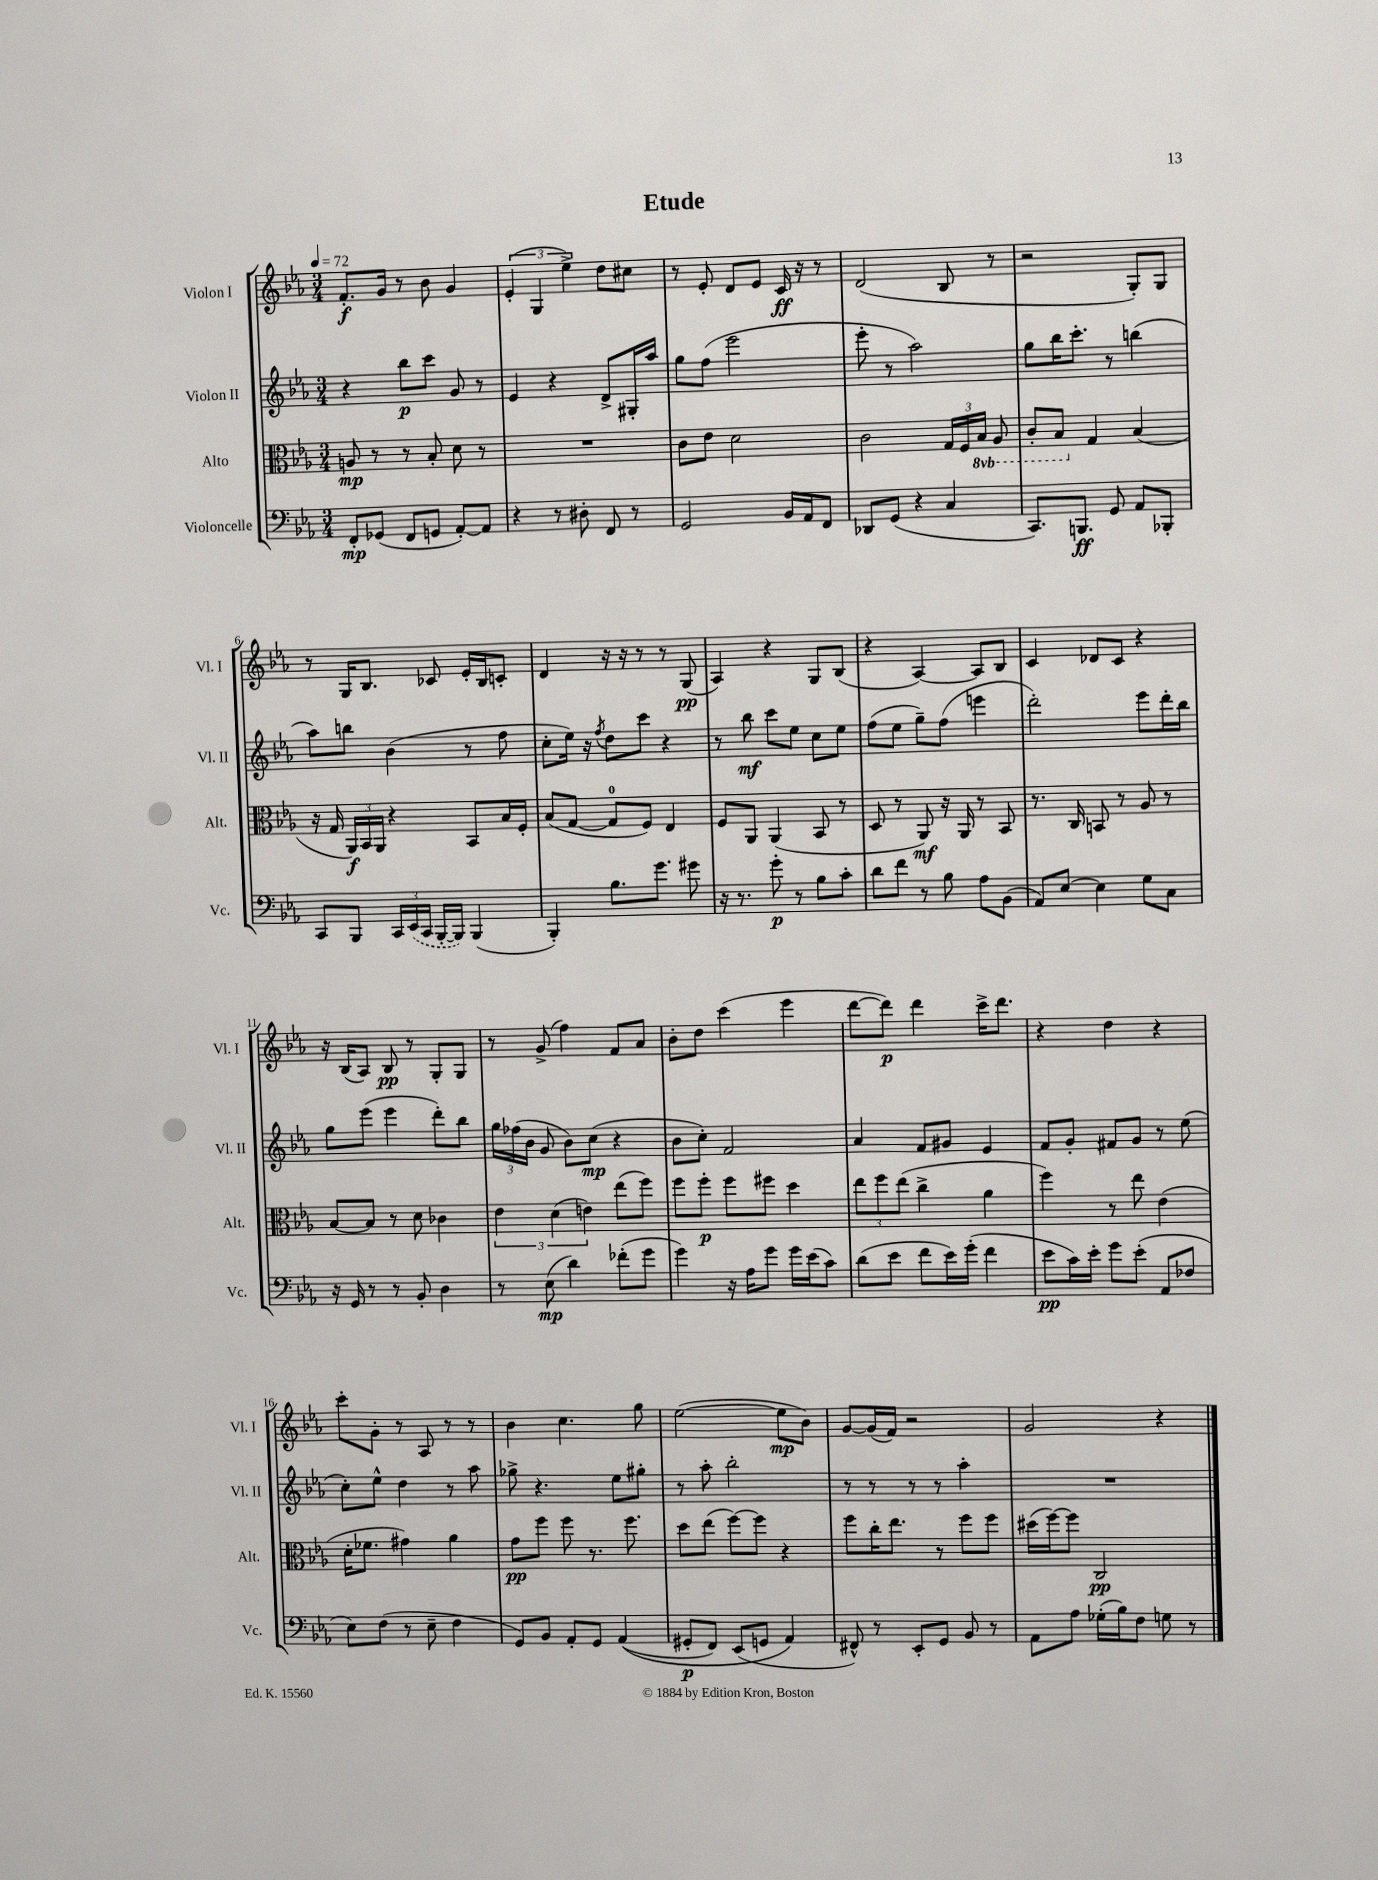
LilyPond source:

\header { title = "Etude" }
<<
\new StaffGroup <<
\new Staff = "s0" \with { instrumentName = "Violon I" shortInstrumentName = "Vl. I" } {
    \clef treble \key ees \major \numericTimeSignature \time 3/4 \tempo 4 = 72
    \autoBeamOff f'8.[-.\f g'16] r8 bes'8 g'4 |
    \tuplet 3/2 { ees'4-.( g4 ees''4->) } d''8[ cis''8] |
    r8 ees'8-. d'8[ ees'8] c'16\ff r16 r8 |
    d'2( bes8 r8 |
    r2 g8[-.) g8] |
    r8 g16[ bes8.] ces'8 ees'16[-. bes16 c'8]-. |
    d'4 r16 r16 r8 r8 g8\pp( |
    aes4) r4 g8[ bes8]( |
    r4 aes4~) aes8[ bes8] |
    c'4 des'8[ c'8] r4 |
    r16 bes16[( aes8]) bes8\pp r8 g8[-. g8] |
    r8 g'8->( f''4) f'8[ aes'8] |
    bes'8[-. d''8] c'''4( ees'''4 |
    d'''8[~ d'''8]\p) d'''4 c'''16[-> d'''8.] |
    r4 d''4 r4 |
    c'''8[-. g'8]-. r8 aes8 r8 r8 |
    bes'4 c''4. g''8 |
    ees''2~( ees''8[\mp bes'8]) |
    g'8[~ g'16( f'16]) r2 |
    g'2 r4 \bar "|." |
}
\new Staff = "s1" \with { instrumentName = "Violon II" shortInstrumentName = "Vl. II" } {
    \clef treble \key ees \major \numericTimeSignature \time 3/4
    \autoBeamOff r4 bes''8[\p c'''8] g'8 r8 |
    ees'4 r4 d'8[-> gis16-. aes''16] |
    g''8[ f''8]( ees'''2 |
    ees'''8-. r8 aes''2) |
    g''8[ bes''16 c'''8.]-. r8 b''4( |
    aes''8[) b''8] bes'4( r8 f''8 |
    c''8[-. ees''16]) r16 \acciaccatura { f''8 } d''8[ c'''8] r4 |
    r8 bes''8\mf c'''8[ ees''8] c''8[ ees''8] |
    f''8[( ees''8] g''8[--) f''8]( e'''4 |
    d'''2-.) ees'''8[ d'''16-. bes''16] |
    g''8[ ees'''8]( ees'''4 d'''8[-.) bes''8] |
    \tuplet 3/2 { g''16[ fes''16( bes'16] } g'8 bes'8[) c''8]\mp( r4 |
    bes'8[ c''8]-.) f'2 |
    aes'4 f'8[ gis'8] ees'4 |
    f'8[ g'8]-. fis'8[ g'8] r8 ees''8( |
    c''8[-.) ees''8]-^ d''4 r8 aes''8 |
    ges''8-> r4. ees''8[ gis''8]-. |
    r8 aes''8-. bes''2-. |
    r8 r8 r8 r8 aes''4-. |
    R2. \bar "|." |
}
\new Staff = "s2" \with { instrumentName = "Alto" shortInstrumentName = "Alt." } {
    \clef alto \key ees \major \numericTimeSignature \time 3/4 \set Staff.ottavationMarkups = #ottavation-simple-ordinals
    \autoBeamOff a8\mp r8 r8 bes8-. d'8 r8 |
    R2. |
    c'8[ ees'8] d'2 |
    c'2 \tuplet 3/2 { g16[ f16 \ottava #-1 bes,16] } aes,8 |
    c8[-. bes,8] \ottava #0 g4 bes4( |
    r16 g16 \tuplet 3/2 { aes,16[\f) bes,16 aes,16] } r4 bes,8[ bes16 f16]-. |
    bes8[( g8]~ g8[-0 f8]) ees4 |
    f8[ aes,8] aes,4( bes,8 r8 |
    d8 r8 aes,8\mf) r16 aes,16 r8 bes,8 |
    r8. c16 b,8 r8 aes8 r8 |
    bes8[~ bes8] r8 d'8 ces'4 |
    \tuplet 3/2 { ees'4 d'4( e'4) } ees''8[( f''8]) |
    f''8[ f''8]-.\p f''8[ fis''8] d''4 |
    \tuplet 3/2 { ees''8[ f''8 ees''8]( } c''4-> aes'4 |
    f''4) r8 ees''8 ees'4( |
    d'16[-. fes'8.] gis'4) aes'4 |
    g'8[\pp f''8] f''8 r8. f''8. |
    d''8[ ees''8]( f''8[~) f''8] r4 |
    f''8[ c''16-. ees''8.] r8 f''8[ f''8] |
    dis''16[( f''16~) f''8] c2\pp \bar "|." |
}
\new Staff = "s3" \with { instrumentName = "Violoncelle" shortInstrumentName = "Vc." } {
    \clef bass \key ees \major \numericTimeSignature \time 3/4
    \autoBeamOff f,8[-.\mp ges,8]( f,8[ g,8] aes,8[~-.) aes,8] |
    r4 r8 dis8-. f,8 r8 |
    g,2 bes,16[ aes,16 f,8] |
    des,8[ g,8]( r4 c4 |
    c,8.[) b,,8.]\ff g,8 aes,8[ bes,,8]-. |
    c,8[ bes,,8] \tuplet 3/2 { c,16[ \once \slurDashed ees,16( c,16] } bes,,16[~-. bes,,16]) bes,,4( |
    bes,,4-.) bes8.[ g'8.] gis'8 |
    r16 r8. g'8-.\p r8 bes8[ c'8]-. |
    d'8[ f'8] r8 bes8 aes8[ bes,8]( |
    aes,8[) ees8]~ ees4 g8[ c8] |
    r16 g,16 r8 r8 bes,8-. d4 |
    r8 ees8\mp( d'4) fes'8[-.( g'8] |
    g'4) r16 aes16[ g'8] g'16[ ees'16( c'8]) |
    d'8[( ees'8] f'8[ ees'16) g'16]-.( f'4 |
    ees'8[\pp c'16) ees'16]-. g'8[ ees'8]-.( aes,8[ fes8] |
    ees8[) f8]( r8 ees8-- f4 |
    g,8[) bes,8] aes,8[-. g,8] aes,4(\( |
    gis,8[-.\p f,8]) ees,8[( g,8] aes,4\) |
    fis,8-^) r8 ees,8[-. g,8] bes,8 r8 |
    aes,8[ aes8] ges16[-.( bes16) f8] g8 r8 \bar "|." |
}
>>
>>
